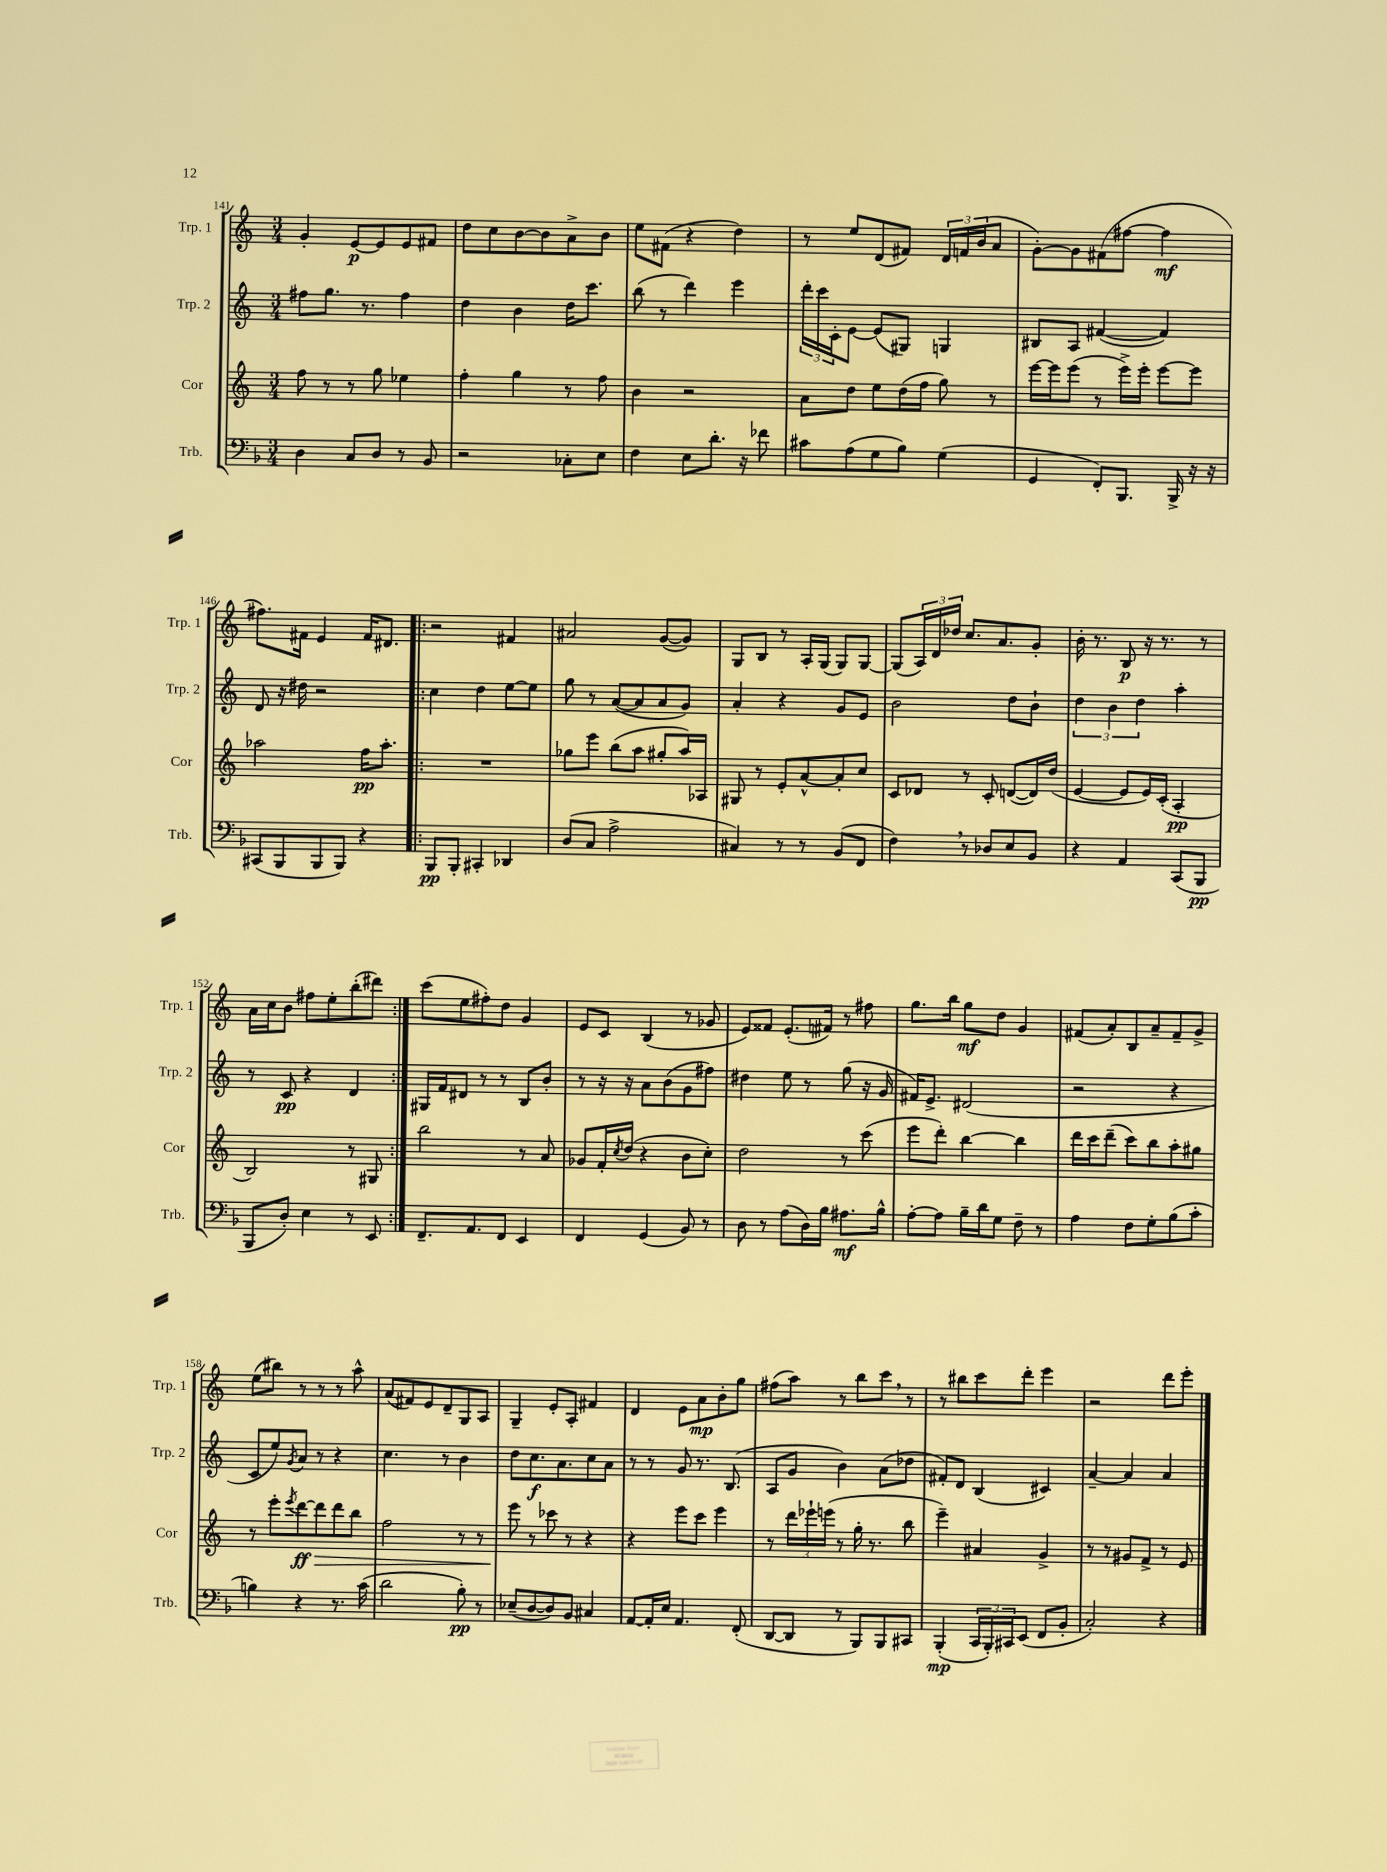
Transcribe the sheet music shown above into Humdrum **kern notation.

**kern	**kern	**kern	**kern
*staff4	*staff3	*staff2	*staff1
*clefF4	*clefG2	*clefG2	*clefG2
*k[b-]	*k[]	*k[]	*k[]
*M3/4	*M3/4	*M3/4	*M3/4
4D	8ff	8ff#	4g'
.	8r	8.gg	.
8C	8r	.	[8e
.	.	8.r	.
8D	8gg	.	8e]
8r	4ee-	4ff#	8e
8BB-	.	.	8f#
=	=	=	=
2r	4ff'	4dd	8dd
.	.	.	8cc
.	4gg	4b	[8b
.	.	.	8b]
8C-'	8r	16dd	8a^
.	.	8.ccc	.
8E	8ff	.	8b
=	=	=	=
4F	4b	(8bb	8ee
.	.	8r	(8f#
8E	2r	4ddd)	4r
8.d'	.	.	.
.	.	4eee	4dd)
16r	.	.	.
8f-	.	.	.
=	=	=	=
8c#	8a	24ddd'	8r
.	.	24ccc	.
.	.	24c'	.
(8A	8dd	[8e	8ee
8G	8ee	(8e]	(8d
8B-)	(16dd	8G#)	8f#)
.	16ff	.	.
(4G	8gg)	4G	24d
.	.	.	24f
.	.	.	(24b
.	8r	.	8a
=	=	=	=
4GG	[16eee	8B#	[8g')
.	16eee]	.	.
.	(8eee	8A	8g]
8FF')	8r	([4f#	(8f#
8.BBB-	16eee^)	.	[8ff#
.	16eee'	.	.
.	[8eee	4f#])	4ff#]
16BBB-^	.	.	.
16r	8eee]	.	.
16r	.	.	.
=	=	=	=
(8CC#	2aa-	8d	8.ff#)
8BBB-	.	16r	.
.	.	16dd#	16f#
8BBB-	.	2r	4e
8BBB-)	.	.	.
4r	16ff	.	16f#
.	8.aa-'	.	8.d#
=!|:	=!|:	=!|:	=!|:
8BBB-	2.r	4cc	2r
8BBB-'	.	.	.
4CC#'	.	4dd	.
4DD-	.	[8ee	4f#
.	.	8ee]	.
=	=	=	=
(8D	8gg-	8gg	2a#
8C	8eee	8r	.
2A^	(8bb	([8a	.
.	8aa	8a]	.
.	8gg#'	8a	([8g
.	16aa)	8g)	8g])
.	16A-	.	.
=	=	=	=
4C#)	8G#	4a'	8G
.	8r	.	8B
8r	8e'	4r	8r
8r	[8a^^	.	16A'
.	.	.	(16G
(8BB-	8a']	8g	8G)
8FF	8cc	8e	[8G
=	=	=	=
4F)	8c	2b	(8G]
.	8d-	.	24A)
.	.	.	24d
.	.	.	24dd-
8r	8r	.	8.cc
8D-	8c'	.	.
.	.	.	8.a
8E	([8d	8dd	.
8BB-	16d])	8b`	8g'
.	(16dd	.	.
=	=	=	=
4r	[4e	6dd	16b'
.	.	.	8.r
.	.	6b	.
4AA	8e]	.	8B
.	.	6dd	.
.	16e)	.	16r
.	(16c'	.	8.r
(8CC	4A'	4aa'	.
8BBB-	.	.	8r
=	=	=	=
8BBB-	2B)	8r	16a
.	.	.	16cc
8D')	.	8c	8b
4E	.	4r	8ff#
.	.	.	8ee'
8r	8r	4d	(8bb'
8EE	8G#	.	8ddd#)
=:|!	=:|!	=:|!	=:|!
8.FF~	2bb	16G#	(8ccc
.	.	16f	.
.	.	8d#	8ee
8.AA	.	.	.
.	.	8r	8ff#')
8FF	.	8r	8dd
4EE	8r	8B	4g
.	8a	8b'	.
=	=	=	=
4FF	8g-	8r	8e
.	16f'	16r	8c
.	8qcc	.	.
.	(16dd	16r	.
(4GG	4r	8a	(4B
.	.	(8b	.
8BB-)	8b	8g	8r
8r	8cc')	8ff#)	8g-
=	=	=	=
8D	2dd	4dd#	8e)
8r	.	.	8f##
(8A	.	8ee	(8.e'
16D)	.	8r	.
16B-	.	.	16f#)
8.A#	8r	(8gg	8r
.	(8ccc	16r	8ff#
16B-^^	.	16g	.
=	=	=	=
[8A'	8eee	16f#)	8.gg
.	.	8.e^	.
8A]	8ddd')	.	.
.	.	.	16bb
16B-~	[4bb	(2d#	8gg
16d	.	.	.
8G	.	.	8dd
8F~	4bb]	.	4g
8r	.	.	.
=	=	=	=
4A	16ddd	2r	(8f#
.	16ccc	.	.
.	(8ddd~	.	8a')
8F	8ccc)	.	8B
8G'	8bb	.	8a~
(8B-	8aa'	4r	8f#~
8c'	8gg#	.	8g^
=	=	=	=
4B)	8r	8c	(8ee
.	8eee'	8ee)	8bb#)
.	8qeee	8qg	.
4r	[8ddd	8a	8r
.	8ddd]	8r	8r
8.r	8ddd	4r	8r
.	8bb	.	8aa^^
(16c	.	.	.
=	=	=	=
2d	2ff	4.cc	(8a
.	.	.	8f#)
.	.	.	8e
.	.	8r	8d~
8B-')	8r	4b	8G
8r	8r	.	8A
=	=	=	=
(8E-~	8eee	8dd	4G~
[8D	8r	8.cc	.
8D])	8ccc-	.	8e'
.	.	8.a	.
8BB-	8r	.	8A'
4C#	4r	8cc	4f#
.	.	8a	.
=	=	=	=
[8AA	4r	8r	4d
16AA']	.	8r	.
16E	.	.	.
4.AA	8eee	8g	8e
.	8ccc	8.r	8a
.	4eee	.	8b'
.	.	(8.B	.
(8FF'	.	.	8gg
=	=	=	=
[8DD	8r	8A	(8ff#
8DD]	24ddd	8g	8aa)
.	24eee-`	.	.
.	(24eee	.	.
8r	8r	4b)	8r
8BBB-)	16gg'	.	8bb
.	8.r	.	.
8BBB-	.	(8a	8ccc
8CC#	8bb	8dd-	8r
=	=	=	=
(4BBB-'	4eee~)	8f#')	8r
.	.	8d	8bb#
24CC	4a#	(4B	8ccc
24BBB-')	.	.	.
24CC#	.	.	.
(8EE	.	.	8ddd'
8FF	4g^	4c#)	4eee
8BB-'	.	.	.
=	=	=	=
2C')	8r	[4a~	2r
.	8r	.	.
.	8g#	4a]	.
.	8f^	.	.
4r	8r	4a	8ddd
.	8e	.	8eee'
==	==	==	==
*-	*-	*-	*-
